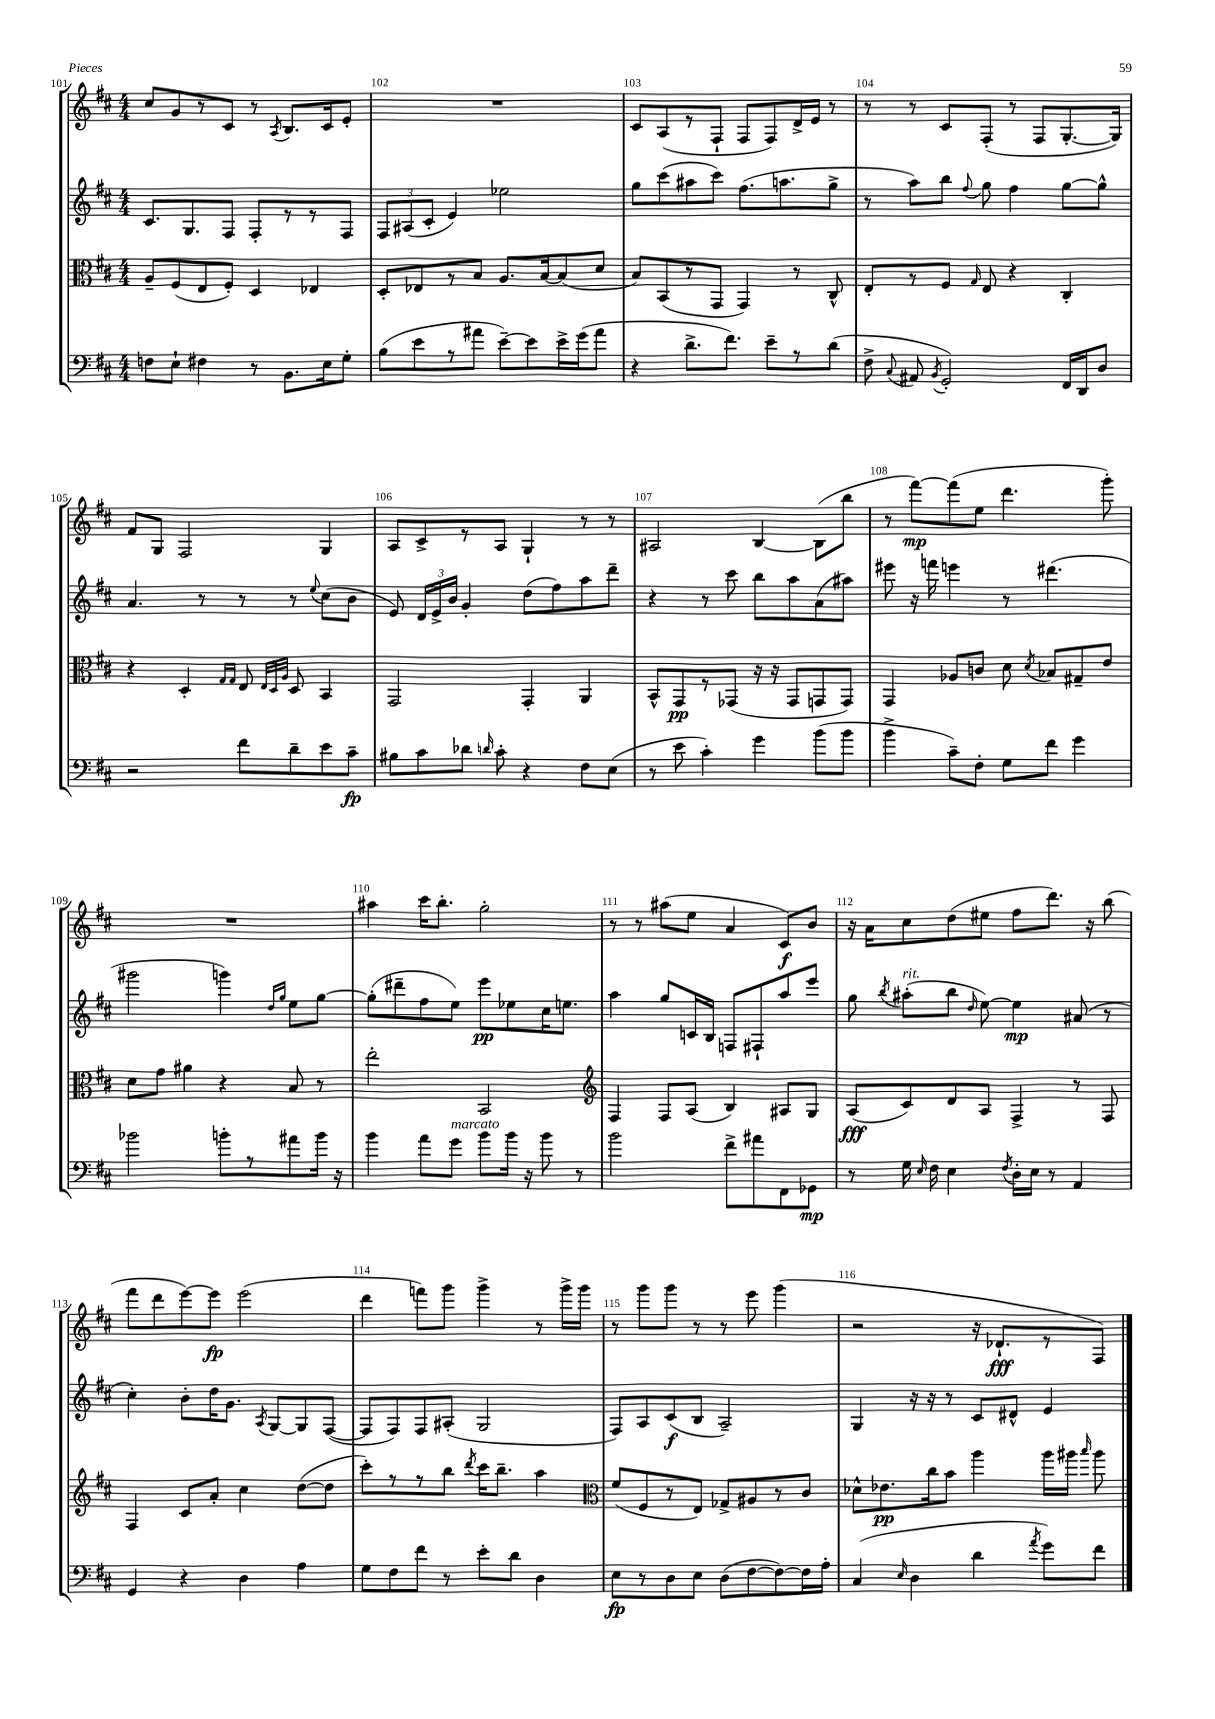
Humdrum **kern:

**kern	**kern	**kern	**kern
*staff4	*staff3	*staff2	*staff1
*clefF4	*clefC3	*clefG2	*clefG2
*k[f#c#]	*k[f#c#]	*k[f#c#]	*k[f#c#]
*M4/4	*M4/4	*M4/4	*M4/4
8F\L	8A~/L	8.c#/L	8cc#/L
8E`\J	(8F#/	.	8g/
.	.	8.G/	.
4F#\	8E/	.	8r
.	8F#'/J)	8F#/J	8c#/J
8r	4D/	8F#'/L	8r
.	.	.	8qA/
8.BB\L	.	8r	8.B/L
.	4E-/	8r	.
16E\k	.	.	16c#/k
8G'\J	.	8F#/J	8e'/J
=	=	=	=
(8B\L	8D'/L	12F#/L	1r
.	.	(12A#/	.
8e\	8E-/	.	.
.	.	12c#'/J	.
8r	8r	4e/)	.
8a#\J	8B/J	.	.
[8e~\L)	8.A/L	2ee-\	.
8e\]	.	.	.
.	[16B/k	.	.
16e^\L	(8B/]	.	.
(16g\J	.	.	.
8a#\J	8d/J	.	.
=	=	=	=
4r	8B/L)	8gg\L	8c#/L
.	(8BB/	(8ccc#\	(8A/
8.d^\L	8r	8aa#\	8r
.	8GG/J	8ccc#\J)	8F#`/J
8.f#\J)	.	.	.
.	4GG/)	(8.ff#\L	8F#/L
8e~\L	.	.	8F#/)
.	.	8.aa\	.
8r	8r	.	16d^/L
.	.	.	16e/JJ
(8d\J	8C#^^/	8gg^\J	8r
=	=	=	=
8F#^\	8E'/L	8r	8r
8qqC#/	.	.	.
8AA#/	8r	8aa\L)	8r
8qBB/	.	.	.
2GG'/)	8F#/J	8bb\J	8c#/L
.	16qqG/	8qqff#/	.
.	8E/	8gg\	(8F#'/J
.	4r	4ff#\	8r
.	.	.	8F#/L
16FF#/LL	4C#'/	[8gg\L	[8.G'/
16DD/J	.	.	.
8D/J	.	8gg^^\]J	.
.	.	.	16G/]Jk)
=	=	=	=
2r	4r	4.a/	8f#/L
.	.	.	8G/J
.	4D'/	.	2F#/
.	.	8r	.
.	16qqG/LL	.	.
.	16qqG/JJ	.	.
8f#\L	8E/	8r	.
.	32qqE/LLL	.	.
.	32qqD/	.	.
.	32qqA/JJJ	.	.
8d~\	8D/	8r	.
.	.	8qqee/	.
8e\	4BB/	(8cc#\L	4G/
8c#~\J	.	8b\J	.
=	=	=	=
8B#\L	2GG/	8e/)	8A/L
8c#\	.	24d/LL	8c#^/
.	.	24e^/	.
.	.	24b/JJ	.
8d-\J	.	4g'/	8r
16qqd/	.	.	.
8c#'\	.	.	8A/J
4r	4GG'/	(8dd\L	4G`/
.	.	8ff#\)	.
8F#\L	4AA/	8aa\	8r
(8E\J	.	8ddd~\J	8r
=	=	=	=
8r	8BB^^/L	4r	2A#/
8e\	8GG/	.	.
4c#'\)	8r	8r	.
.	(8GG-/J	8ccc#\	.
4g\	16r	8bb\L	[4B/
.	16r	.	.
.	8GG-/L	8aa\	.
(8b\L	8GG/	(8a\	(8B\]L
8b\J	8GG/J)	8aa#\J)	8bb\J
=	=	=	=
4b^\	4GG/	8eee#\	8r
.	.	16r	[8fff#\L)
.	.	16fff\	.
8c#~\L)	8A-/L	4eee\	(8fff#\]
8F#'\J	8c/J	.	8ee\J
8G\L	8d\	8r	4.ddd\
.	8qd/	.	.
8f#\J	8B-/L	(4.ddd#\	.
4g\	8G#~/	.	.
.	8e/J	.	8ggg'\)
=	=	=	=
2b-\	8d\L	2ggg#\	1r
.	8g\J	.	.
.	4a#\	.	.
8b'\L	4r	4ggg\)	.
8r	.	.	.
.	.	16qqdd/LL	.
.	.	16qqgg/JJ	.
8a#\	8B/	8ee\L	.
16b\Jk	8r	[8gg\J	.
16r	.	.	.
=	=	=	=
4b\	2ee'\	(8gg'\]L	4aa#\
.	.	8ddd#~\	.
8a\L	.	8ff#\	16ccc#\LK
.	.	.	8.bb'\J
8g\J	.	8ee\J)	.
8b\L	2BB/	8eee\L	2gg'\
16b\Jk	.	8ee-\	.
16r	.	.	.
8b\	.	16cc#\K	.
.	.	8.ee\J	.
8r	.	.	.
=	=	=	=
*	*clefG2	*	*
2b\	4F#/	4aa\	8r
.	.	.	8r
.	8F#/L	8gg/L	(8aa#\L
.	(8A/J	16c/L	8ee\J
.	.	16B/JJ	.
8f#^\L	4B/)	8F/L	4a/
8a#\	.	8F#`/	.
8FF#\	8A#/L	8aa/	8c#/L)
8GG-\J	8G/J	8eee/J	8b/J
=	=	=	=
8r	(8A/L	8gg\	16r
.	.	.	16a\LK
.	.	8qbb/	.
16G\	8c#/)	(8aa#'\L	8cc#\
16qqE/	.	.	.
16F#\	.	.	.
4E\	8d/	8bb\J	(8dd\
.	.	16qqdd/	.
.	8A/J	[8ee\)	8ee#\J
8qF#/	.	.	.
16D'\LL	4F#^/	4ee\]	8ff#\L
16E\JJ	.	.	.
8r	.	.	8.ddd\J)
4AA/	8r	(8a#/	.
.	.	.	16r
.	8F#/	8r	(8bb\
=	=	=	=
4GG/	4F#/	4cc#'\)	8fff#\L
.	.	.	8ddd\
4r	8c#/L	8b'\L	[8eee\)
.	8a'/J	16dd\K	8eee\]J
.	.	8.g\J	.
4D\	4cc#\	.	(2eee\
.	.	8qA/	.
.	.	[8G/L	.
4A\	([8dd\L	8G/]	.
.	8dd\]J	([8F#/J	.
=	=	=	=
8G\L	8ccc#'\L)	8F#/]L	4ddd\
8F#\	8r	8F#/)	.
8f#\J	8r	8F#/	8fff\L)
8r	8bb\J	(8A#'/J	8ggg\J
.	8qddd/	.	.
8e'\L	16ccc#\LK	2G/	4ggg^\
.	8.bb~\J	.	.
8d\J	.	.	.
4D\	4aa\	.	8r
.	.	.	16ggg^\LL
.	.	.	16ggg\JJ
=	=	=	=
*	*clefC3	*	*
8E\L	(8f#/L	8F#/L)	8r
8r	8F#/	8A/	8ggg\L
8D\	8r	(8c#/	8ggg\J
8E\J	8E/J)	8B/J	8r
(8D\L	8G-^/L	2A~/)	8r
[8F#\	8A#/	.	8eee\
8F#\_)	8r	.	(4ggg\
16F#\]L	8c#/J	.	.
16A'\JJ	.	.	.
=	=	=	=
(4C#/	8d-^^\L	4G/	2r
.	8.e-\	.	.
16qqE/	.	.	.
4D\	.	16r	.
.	16cc#\k	16r	.
.	8b\J	8r	.
4d\	4aa\	8c#/L	16r
.	.	.	8.d-`/L
.	.	8d#^^/J	.
8qa/	.	.	.
8g\L)	16aa\LL	4e/	8r
.	16aa#\JJ	.	.
.	16qqbb/	.	.
8f#\J	8aa#\	.	8F#/J)
==	==	==	==
*-	*-	*-	*-
